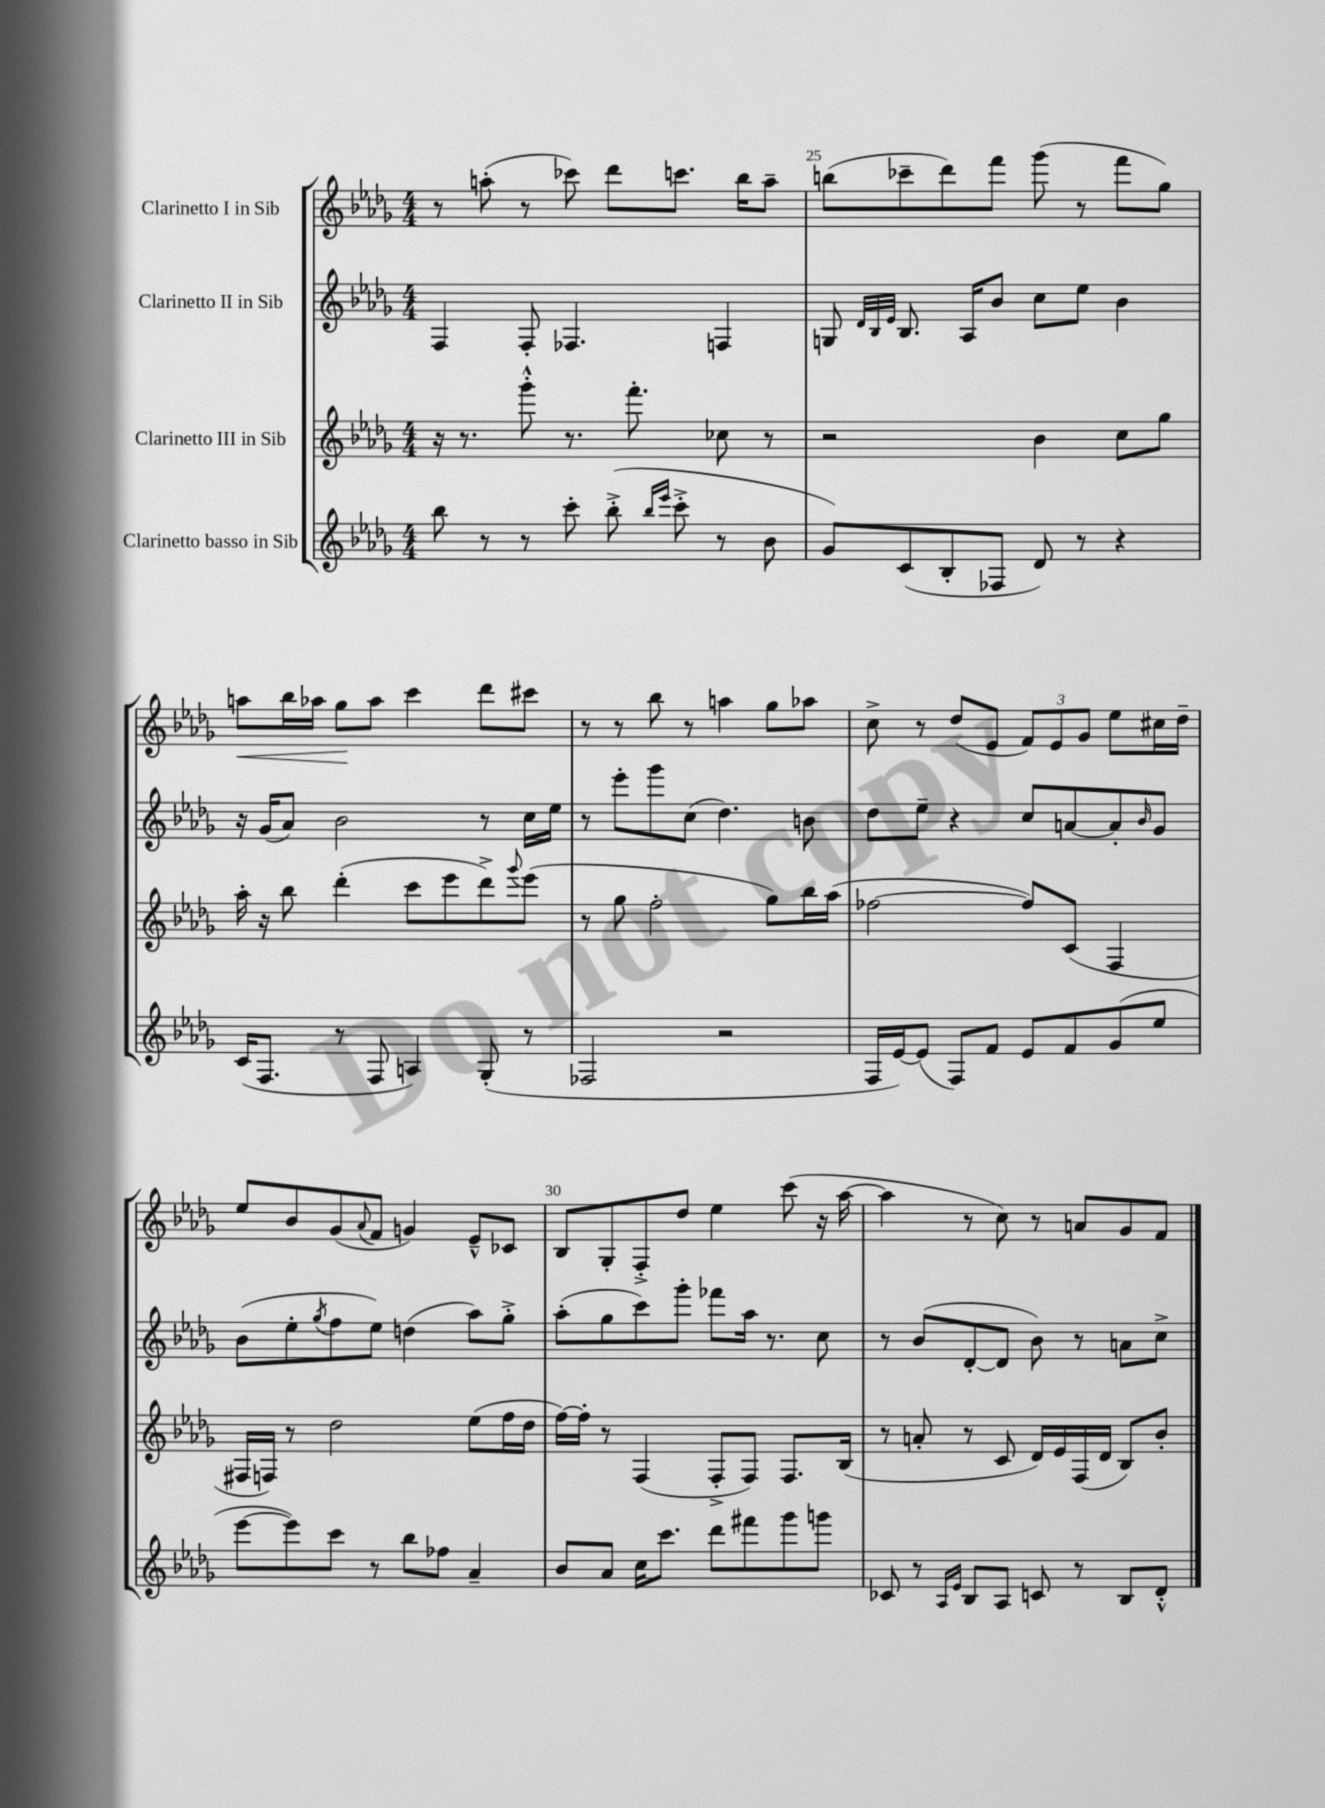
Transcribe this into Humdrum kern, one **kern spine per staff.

**kern	**kern	**kern	**kern
*staff4	*staff3	*staff2	*staff1
*clefG2	*clefG2	*clefG2	*clefG2
*k[b-e-a-d-g-]	*k[b-e-a-d-g-]	*k[b-e-a-d-g-]	*k[b-e-a-d-g-]
*M4/4	*M4/4	*M4/4	*M4/4
8bb-	16r	4F	8r
.	8.r	.	.
8r	.	.	(8aa'
8r	8ggg-'^^	8F'	8r
8ccc'	8.r	4.F-	8ccc-)
(8bb-'^	.	.	8ddd-
.	8.fff'	.	.
16qqbb-	.	.	.
16qqeee-	.	.	.
8ccc'^	.	.	8.ccc
8r	8cc-	4F	.
.	.	.	16bb-
8b-	8r	.	8aa~
=	=	=	=
8g-)	2r	8G	(8bb
.	.	32qqd-	.
.	.	32qqB-	.
.	.	32qqe-	.
(8c	.	8.B-	8ccc-~
8B-'	.	.	8ddd-)
.	.	16A-	.
8F-	.	8b-	8fff
8d-)	4b-	8cc	(8ggg-
8r	.	8ee-	8r
4r	8cc	4b-	8fff
.	8gg-	.	8gg-)
=	=	=	=
(16c	16aa-'	16r	8aa
8.F	16r	(16g-	.
.	8bb-	8a-)	16bb-
.	.	.	16aa-
8r	(4ddd-'	2b-	8gg-
8F	.	.	8aa-
4A)	8ccc	.	4ccc
.	8eee-	.	.
(8G-'	8ddd-^)	8r	8ddd-
.	8qqggg-	.	.
8r	(8eee-	16cc	8ccc#
.	.	16ee-	.
=	=	=	=
2F-	8r	8r	8r
.	8gg-	8eee-'	8r
.	2ff'	8ggg-	8bb-
.	.	(8cc	8r
2r	.	4.dd-)	4aa
.	8gg-)	.	8gg-
.	16bb-	8b	8aa-
.	(16aa-	.	.
=	=	=	=
16F	[2ff-	8dd-	8cc^
[16e-)	.	.	.
(8e-]	.	8ee-~	8r
8F)	.	4r	(8dd-
8f	.	.	8e-
8e-	8ff-])	8cc	12f)
.	.	.	12e-
8f	(8c	[8a	.
.	.	.	12g-
(8g-	4F	8a']	8ee-
.	.	16qqb-	.
8ee-	.	8g-	16cc#
.	.	.	16dd-~
=	=	=	=
[8eee-	16F#	(8b-	8ee-
.	16F)	.	.
8eee-])	8r	8ee-'	8b-
.	.	8qgg-	.
8ccc	2dd-	8ff	(8g-
.	.	.	8qqa-
8r	.	8ee-)	8f
8bb-	.	(4dd	4g)
8ff-	.	.	.
4a-~	(8ee-	8aa-)	8e-~^^
.	16ff	8gg-'^	8c-
.	16dd-	.	.
=	=	=	=
8b-	[16ff)	(8aa-'	8B-
.	16ff']	.	.
8a-	8r	8gg-	8G-'
16cc	(4F	8ccc)	8F'^
8.ccc	.	.	.
.	.	8ggg-'	8dd-
8ddd-	8F'^	8fff-	4ee-
8fff#	8F)	16aa-	.
.	.	8.r	.
8ggg-	8.F	.	(8ccc
8ggg	.	8cc	16r
.	(16B-	.	[16aa-
=	=	=	=
8c-	8r	8r	4aa-]
8r	8a'	(8b-	.
16qqA-	.	.	.
16qqe-	.	.	.
8B-	8r	[8d-'	8r
8A-	8c	8d-]	8cc)
8c	16d-)	8b-)	8r
.	16e-	.	.
8r	(16F	8r	8a
.	16d-	.	.
8B-	8B-)	8a	8g-
8d-'^^	8b-'	8cc^	8f
==	==	==	==
*-	*-	*-	*-
